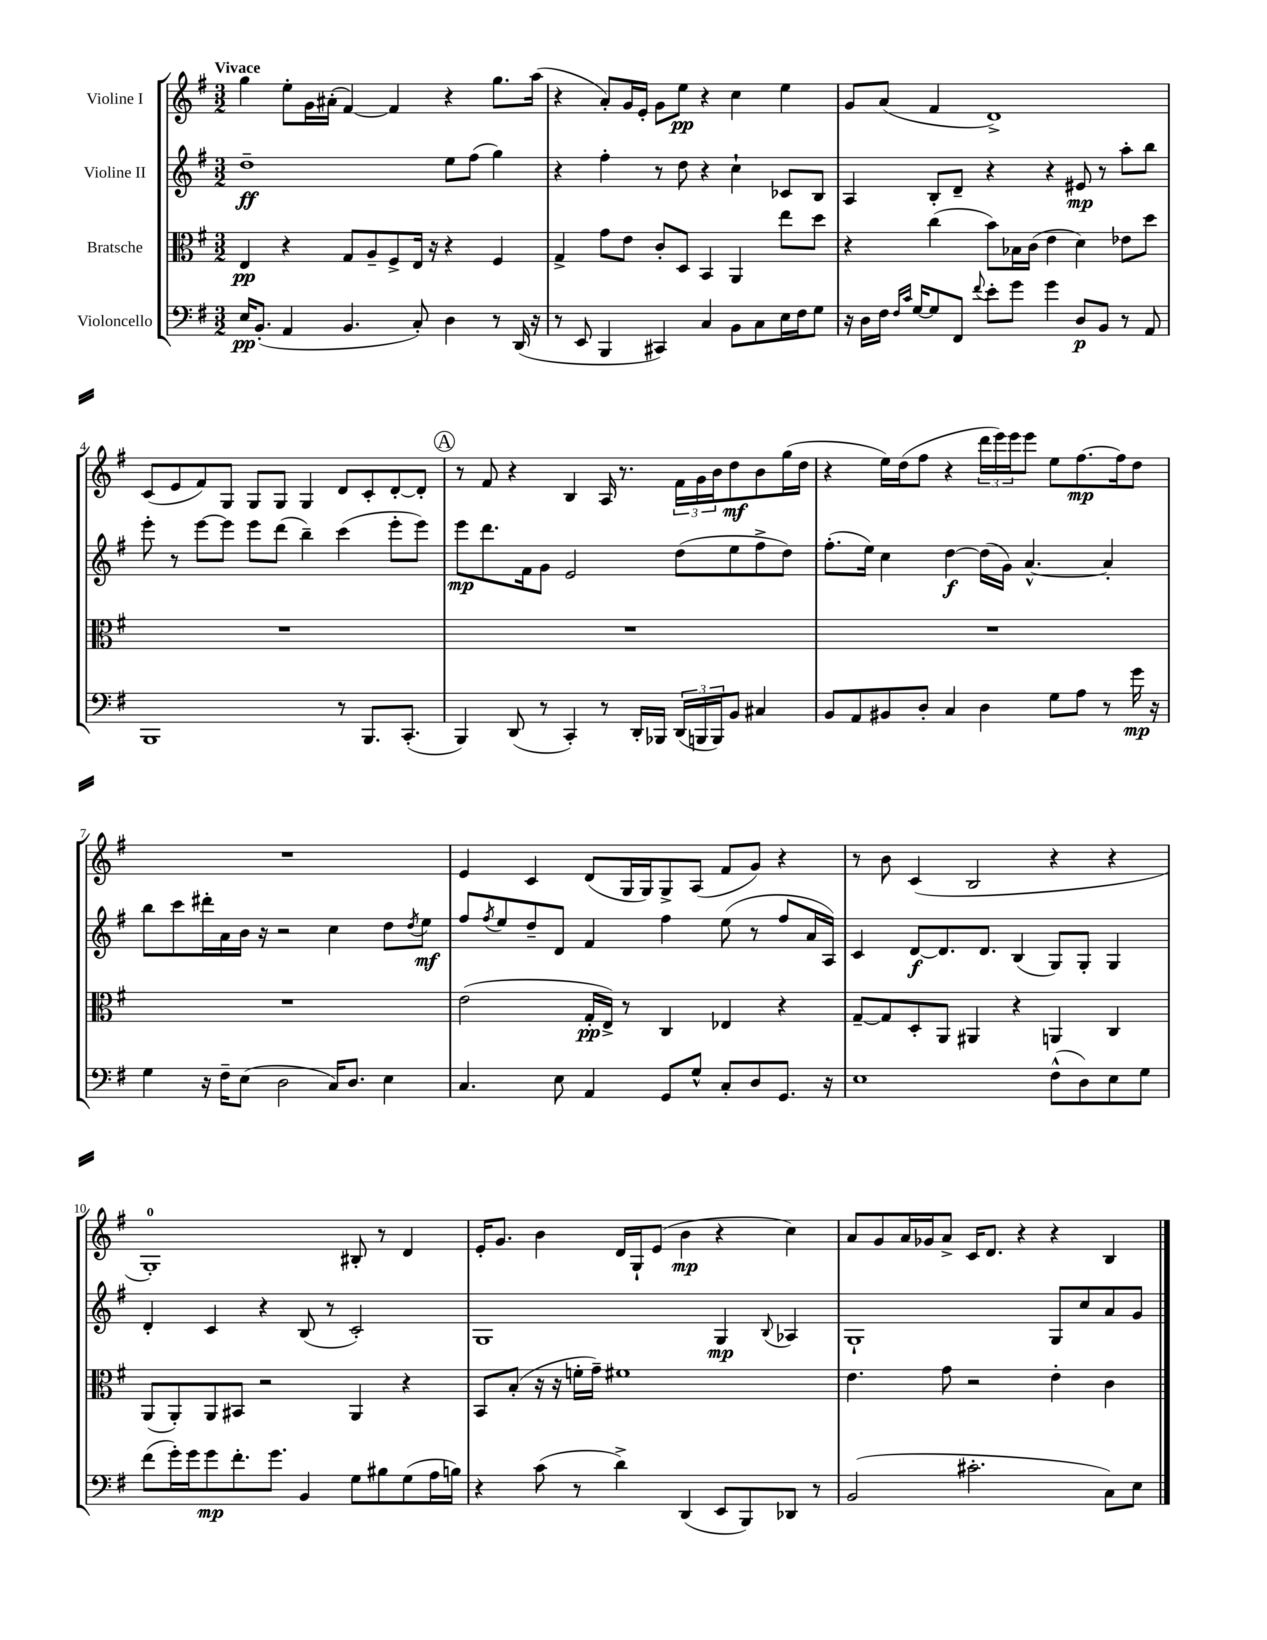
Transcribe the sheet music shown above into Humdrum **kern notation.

**kern	**kern	**kern	**kern
*staff4	*staff3	*staff2	*staff1
*clefF4	*clefC3	*clefG2	*clefG2
*k[f#]	*k[f#]	*k[f#]	*k[f#]
*M3/2	*M3/2	*M3/2	*M3/2
16E/LK	4E/	1dd~	4gg\
(8.BB'/J	.	.	.
4AA/	4r	.	8ee'\L
.	.	.	16g\L
.	.	.	(16a#'\JJ
4.BB/	8G/L	.	[4f#/)
.	8A~/	.	.
.	8F#^/	.	4f#/]
8C'/)	16E/Jk	.	.
.	16r	.	.
4D\	4r	8ee\L	4r
.	.	(8ff#\J	.
8r	4F#/	4gg\)	8.gg\L
(16DD/	.	.	.
16r	.	.	(16aa\Jk
=	=	=	=
8r	4G^/	4r	4r
8EE/	.	.	.
4BBB/	8g\L	4ff#'\	8a'/L)
.	8e\J	.	16g/L
.	.	.	16e'/JJ
4CC#/)	8c'/L	8r	8g\L
.	8D/J	8dd\	8ee\J
4C/	4BB/	4r	4r
8BB\L	4AA/	4cc`\	4cc\
8C\	.	.	.
16E\L	8ee\L	8c-/L	4ee\
16F#\J	.	.	.
8G\J	8dd\J	8B/J	.
=	=	=	=
16r	4r	4A/	8g/L
16D\LL	.	.	.
16F#\JJ	.	.	(8a/J
16qqF#/LL	.	.	.
16qqc/JJ	.	.	.
[16G/LK	.	.	.
8G/]	(4cc\	8B'/L	4f#/
8FF#/J	.	8d~/J	.
8qqf#/	.	.	.
8e'\L	8b\L)	4r	1d^)
8g\J	16B-\L	.	.
.	(16c\JJ	.	.
4g\	4e\	4r	.
8D/L	4d\)	8e#/	.
8BB/J	.	8r	.
8r	8e-\L	8aa'\L	.
8AA/	8dd\J	8bb\J	.
=	=	=	=
1BBB	1.r	8eee'\	(8c/L
.	.	8r	8e/
.	.	[8eee\L	8f#/)
.	.	8eee\]J	8G/J
.	.	8eee\L	8G/L
.	.	(8ddd\J	8G/J
.	.	4bb~\)	4G/
8r	.	(4ccc\	8d/L
8.BBB/L	.	.	8c'/
.	.	8eee'\L	[8d'/
(8.CC'/J	.	.	.
.	.	8eee\J)	8d'/]J
=	=	=	=
4BBB/)	1.r	8eee\L	8r
.	.	8.ddd\	8f#/
(8DD/	.	.	4r
.	.	16f#\k	.
8r	.	8g\J	.
4CC'/)	.	2e/	4B/
8r	.	.	16A/
.	.	.	8.r
16DD'/LL	.	.	.
16BBB-/JJ	.	.	.
(24DD/LL	.	(8dd\L	24f#\LL
24BBB/	.	.	24g\
24BBB/J)	.	.	24b\J
8BB/J	.	8ee\	8dd\
4C#/	.	8ff#^\	8b\
.	.	8dd\J)	(16gg\L
.	.	.	16dd\JJ
=	=	=	=
8BB/L	1.r	(8.ff#'\L	4r
8AA/	.	.	.
.	.	16ee\Jk)	.
8BB#/	.	4cc\	16ee\LL)
.	.	.	(16dd\J
8D'/J	.	.	8ff#\J
4C/	.	[4dd\	4r
4D\	.	(16dd\]LL	24ddd\LL
.	.	.	24eee\)
.	.	16g\JJ)	.
.	.	.	24eee\J
.	.	[4.a^^/	8eee\J
8G\L	.	.	8ee\L
8A\J	.	.	[8.ff#\
8r	.	4a'/]	.
.	.	.	16ff#\]k
16g\	.	.	8dd\J
16r	.	.	.
=	=	=	=
4G\	1.r	8bb\L	1.r
.	.	8ccc\	.
16r	.	16ddd#'\L	.
16F#~\LK	.	16a\	.
(8E\J	.	16b\JJ	.
.	.	16r	.
2D\	.	2r	.
16C/LK)	.	4cc\	.
8.D/J	.	.	.
4E\	.	8dd\L	.
.	.	8qdd/	.
.	.	8ee\J	.
=	=	=	=
4.C/	(2e\	8ff#/L	4e/
.	.	8qff#/	.
.	.	8ee/	.
.	.	8dd~/	4c/
8E\	.	8d/J	.
4AA/	16G'/LL	4f#/	(8d/L
.	16E^/JJ)	.	.
.	8r	.	16G/L
.	.	.	16G/J)
8GG/L	4C/	4ff#\	8G^/
8G^^/J	.	.	(8A/J
8C'/L	4E-/	(8ee\	8f#/L
8D/	.	8r	8g/J)
8.GG/J	4r	8ff#/L	4r
.	.	16a/L	.
16r	.	16A/JJ)	.
=	=	=	=
1E	[8G~/L	4c/	8r
.	8G/]	.	8b\
.	8D'/	[8d/L	(4c/
.	8AA/J	8.d/]	.
.	4AA#/	.	2B/
.	.	8.d/J	.
.	4r	(4B/	.
(8F#^^\L	4AA/	8G/L)	4r
8D\)	.	8G'/J	.
8E\	4C/	4G/	4r
8G\J	.	.	.
=	=	=	=
(8f#\L	(8AA/L	4d'/	1G')
16g'\L)	8AA'/)	.	.
16g\J	.	.	.
8g\	8AA/	4c/	.
8.f#'\	8BB#/J	.	.
.	2r	4r	.
8.g\J	.	.	.
4BB/	.	(8B/	.
.	.	8r	.
8G\L	4AA/	2c'/)	8B#'/
8B#\	.	.	8r
(8G\	4r	.	4d/
16A\L	.	.	.
16B\JJ)	.	.	.
=	=	=	=
4r	8BB/L	1G	16e'/LK
.	.	.	8.g/J
.	(8B'/J	.	.
(8c\	16r	.	4b\
.	16r	.	.
8r	16f'\LL	.	.
.	16g~\JJ)	.	.
4d^\)	1f#	.	16d/LL
.	.	.	16G`/J
.	.	.	(8e/J
(4DD/	.	.	4b\
8EE/L	.	4G/	4r
8BBB/)	.	.	.
.	.	8qqB/	.
8DD-/J	.	4A-/	4cc\)
8r	.	.	.
=	=	=	=
(2BB/	4.e\	1G`	8a/L
.	.	.	8g/
.	.	.	16a/L
.	.	.	16g-/J
.	8g\	.	8a^/J
2.c#'\	2r	.	16c/LK
.	.	.	8.d/J
.	.	.	4r
.	4e'\	8G/L	4r
.	.	8cc/	.
8C\L)	4c\	8a/	4B/
8E\J	.	8g/J	.
==	==	==	==
*-	*-	*-	*-
